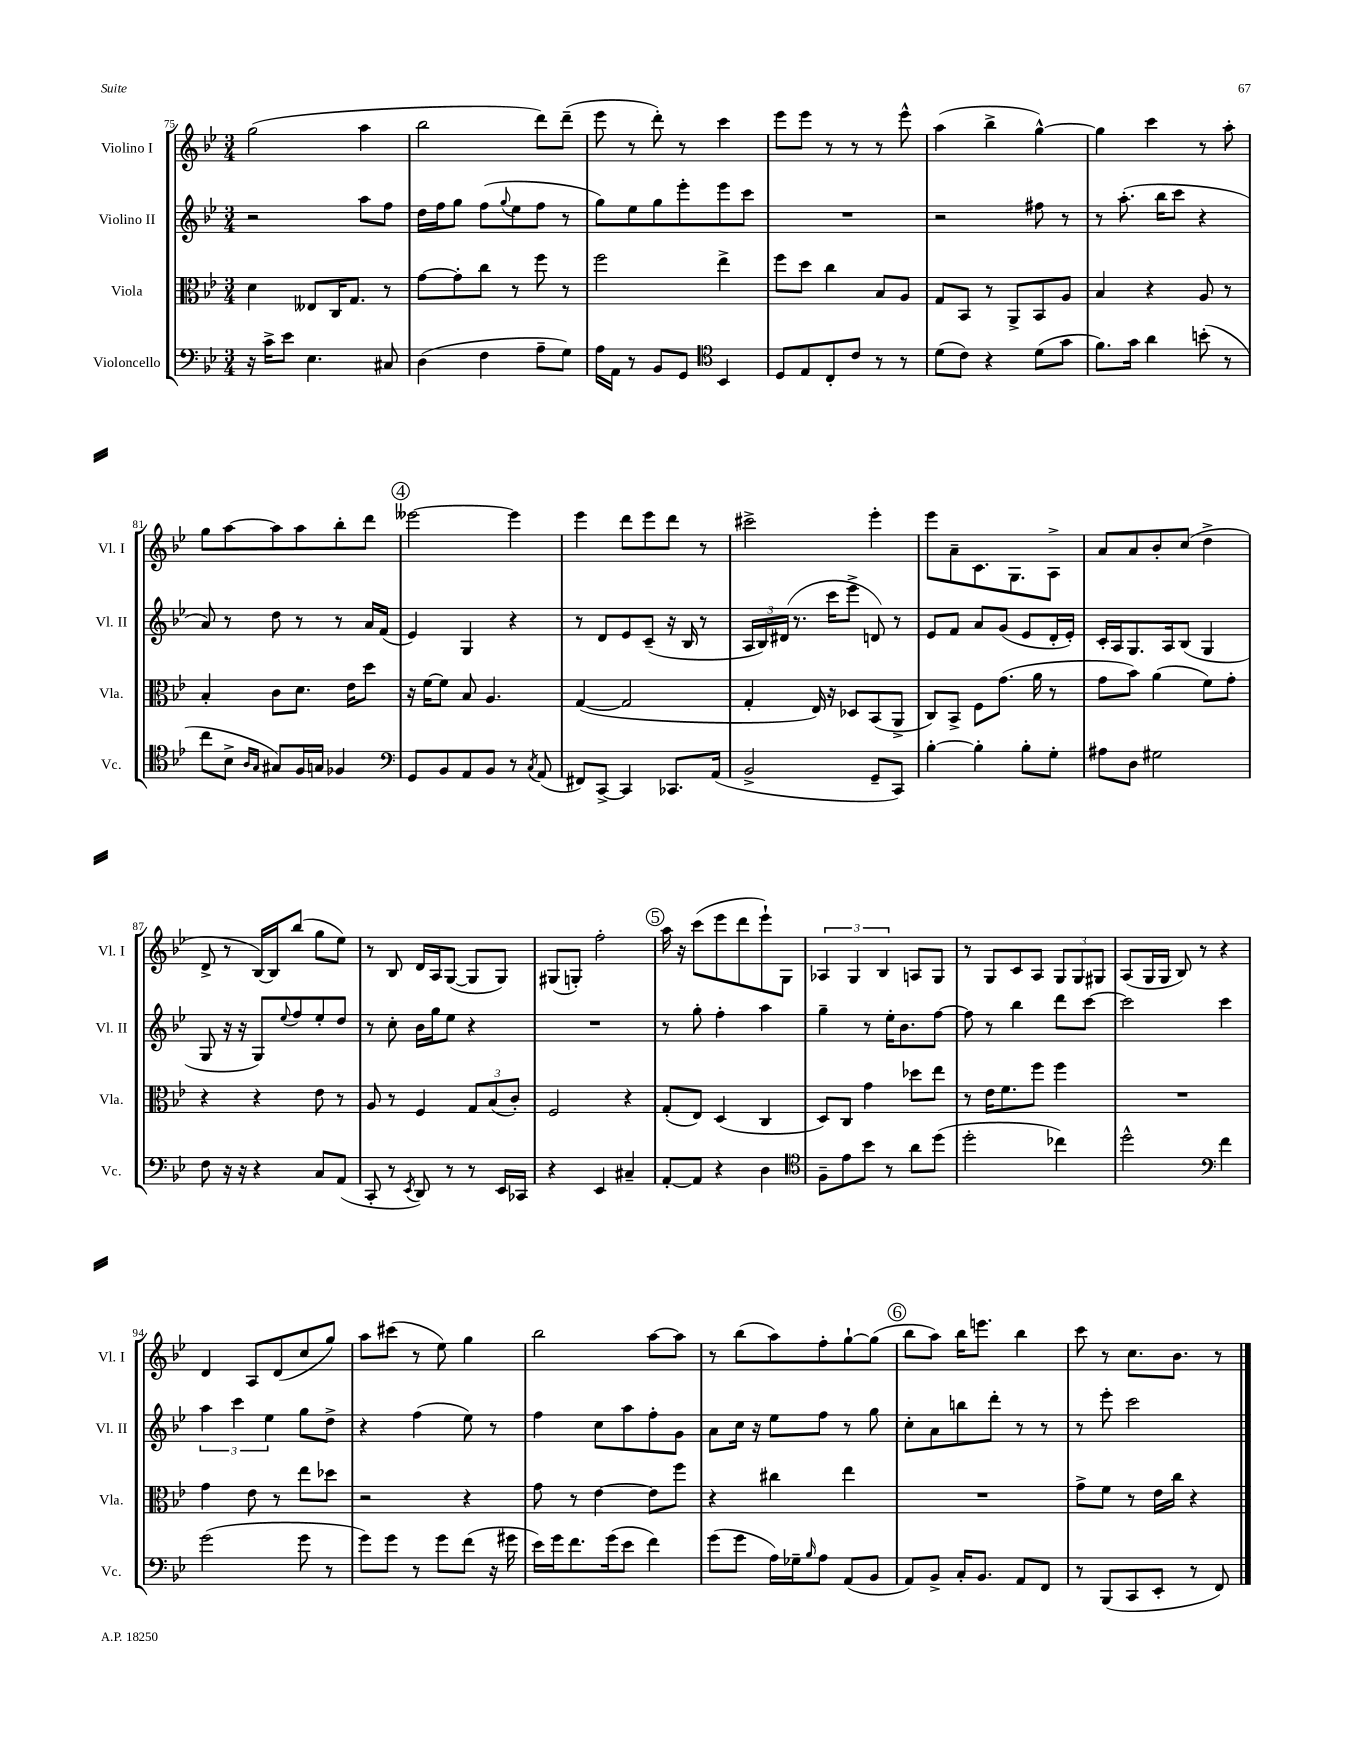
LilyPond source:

<<
\new StaffGroup <<
\new Staff = "s0" \with { instrumentName = "Violino I" shortInstrumentName = "Vl. I" } {
    \clef treble \key bes \major \numericTimeSignature \time 3/4
    g''2( a''4 |
    bes''2 d'''8) d'''8--( |
    ees'''8 r8 d'''8-.) r8 c'''4 |
    ees'''8 ees'''8 r8 r8 r8 ees'''8-^ |
    a''4( bes''4-> g''4~-^) |
    g''4 c'''4 r8 a''8-. |
    g''8 a''8~ a''8 a''8 bes''8-. d'''8 |
    \mark \markup { \circle "4" } eeses'''2~ eeses'''4 |
    ees'''4 d'''8 ees'''8 d'''8 r8 |
    cis'''2-> ees'''4-. |
    ees'''8 a'8-- c'8. g8. a8-> |
    a'8 a'8 bes'8-. c''8( d''4-> |
    d'8-> r8 bes16~) bes16 bes''8( g''8 ees''8) |
    r8 bes8 d'16 a16 g8~( g8 g8) |
    gis8( g8-.) f''2-. |
    \mark \markup { \circle "5" } a''16 r16 c'''8( ees'''8 d'''8 ees'''8-!) g8 |
    \tuplet 3/2 { aes4 g4 bes4 } a8 g8 |
    r8 g8 c'8 a8 \tuplet 3/2 { g8 g8 gis8 } |
    a8( g16 g16 bes8) r8 r4 |
    d'4 a8 d'8( c''8 g''8) |
    a''8 cis'''8( r8 ees''8) g''4 |
    bes''2 a''8~ a''8 |
    r8 bes''8( a''8) f''8-. g''8~-! g''8( |
    \mark \markup { \circle "6" } bes''8 a''8) bes''16 e'''8. bes''4 |
    c'''8 r8 c''8. bes'8. r8 \bar "|." |
}
\new Staff = "s1" \with { instrumentName = "Violino II" shortInstrumentName = "Vl. II" } {
    \clef treble \key bes \major \numericTimeSignature \time 3/4
    r2 a''8 f''8 |
    d''16 f''16 g''8 f''8( \appoggiatura { g''8 } ees''8 f''8 r8 |
    g''8) ees''8 g''8 ees'''8-. ees'''8 c'''8 |
    R2. |
    r2 fis''8 r8 |
    r8 a''8.-.( bes''16 c'''8 r4 |
    a'8) r8 d''8 r8 r8 a'16 f'16( |
    \mark \markup { \circle "4" } ees'4) g4 r4 |
    r8 d'8 ees'8 c'8--( r16 bes16 r8 |
    \tuplet 3/2 { a16 bes16) dis'16( } r8. c'''16 ees'''8-> d'8) r8 |
    ees'8 f'8 a'8 g'8( ees'8 d'16-. ees'16-.) |
    c'16-. a16 g8. a16 bes8( g4 |
    g8 r16 r16 g8) \appoggiatura { ees''8 } f''8 ees''8-. d''8 |
    r8 c''8-. bes'16 g''16 ees''8 r4 |
    R2. |
    \mark \markup { \circle "5" } r8 g''8-. f''4-. a''4 |
    g''4-- r8 ees''16-. bes'8. f''8~ |
    f''8 r8 bes''4 d'''8 c'''8~ |
    c'''2 c'''4 |
    \tuplet 3/2 { a''4 c'''4 ees''4 } g''8 d''8-> |
    r4 f''4( ees''8) r8 |
    f''4 c''8 a''8 f''8-. g'8 |
    a'8 c''16 r16 ees''8 f''8 r8 g''8 |
    \mark \markup { \circle "6" } c''8-. a'8 b''8 d'''8-. r8 r8 |
    r8 ees'''8-. c'''2 \bar "|." |
}
\new Staff = "s2" \with { instrumentName = "Viola" shortInstrumentName = "Vla." } {
    \clef alto \key bes \major \numericTimeSignature \time 3/4
    d'4 eeses8 c16 g8. r8 |
    g'8~ g'8-. c''8 r8 f''8 r8 |
    f''2 ees''4-> |
    f''8 d''8 c''4 bes8 a8 |
    g8 bes,8 r8 a,8-> bes,8 a8 |
    bes4 r4 a8 r8 |
    bes4-. c'8 d'8. ees'16 d''8 |
    \mark \markup { \circle "4" } r16 f'16~ f'8 bes8 a4. |
    g4~( g2 |
    g4-. ees16) r16 des8 bes,8( a,8-> |
    c8) bes,8-> f8 g'8.( a'16 r8 |
    g'8 bes'8) a'4( f'8) g'8-. |
    r4 r4 ees'8 r8 |
    a8 r8 f4 \tuplet 3/2 { g8 bes8( c'8-.) } |
    f2 r4 |
    \mark \markup { \circle "5" } g8-.( ees8) d4( c4 |
    d8) c8 g'4 des''8 ees''8 |
    r8 ees'16 f'8. f''8 f''4 |
    R2. |
    g'4 ees'8 r8 ees''8 des''8 |
    r2 r4 |
    g'8 r8 ees'4~ ees'8 f''8 |
    r4 cis''4 ees''4 |
    \mark \markup { \circle "6" } R2. |
    g'8-> f'8 r8 ees'16 c''16 r4 \bar "|." |
}
\new Staff = "s3" \with { instrumentName = "Violoncello" shortInstrumentName = "Vc." } {
    \clef bass \key bes \major \numericTimeSignature \time 3/4
    r16 c'16-> ees'8 ees4. cis8 |
    d4( f4 a8-- g8) |
    a16 a,16 r8 bes,8 g,8 \clef tenor bes,4 |
    d8 ees8 c8-. c'8 r8 r8 |
    d'8( c'8) r4 d'8( g'8 |
    f'8.) g'16 a'4 b'8-.( r8 |
    c''8 bes8-> \grace { a16 g16 } gis8) f16 g16 fes4 |
    \mark \markup { \circle "4" } \clef bass g,8 bes,8 a,8 bes,8 r8 \acciaccatura { c8 } a,8( |
    fis,8) c,8~-> c,4 ces,8. a,16( |
    bes,2-> g,8-- c,8) |
    bes4~-. bes4-. bes8-. g8-. |
    ais8 d8 gis2 |
    f8 r16 r16 r4 c8 a,8( |
    c,8-. r8 \acciaccatura { ees,8 } d,8) r8 r8 ees,16 ces,16 |
    r4 ees,4 cis4-- |
    \mark \markup { \circle "5" } a,8~-. a,8 r4 d4 |
    \clef tenor f8-- ees'8 bes'8 r8 a'8 d''8( |
    d''2-. ces''4) |
    d''2-^ \clef bass f'4 |
    g'2( g'8 r8 |
    g'8) g'8 r8 g'8 f'8( r16 gis'16 |
    ees'16) g'16 f'8. g'16( ees'8 f'4) |
    g'8( g'8 a16) ges16-- \grace { bes16 } a8 a,8( bes,8 |
    \mark \markup { \circle "6" } a,8) bes,8-> c16-. bes,8. a,8 f,8 |
    r8 bes,,8( c,8 ees,8-. r8 f,8) \bar "|." |
}
>>
>>
\layout { \context { \Score currentBarNumber = #75 } }
